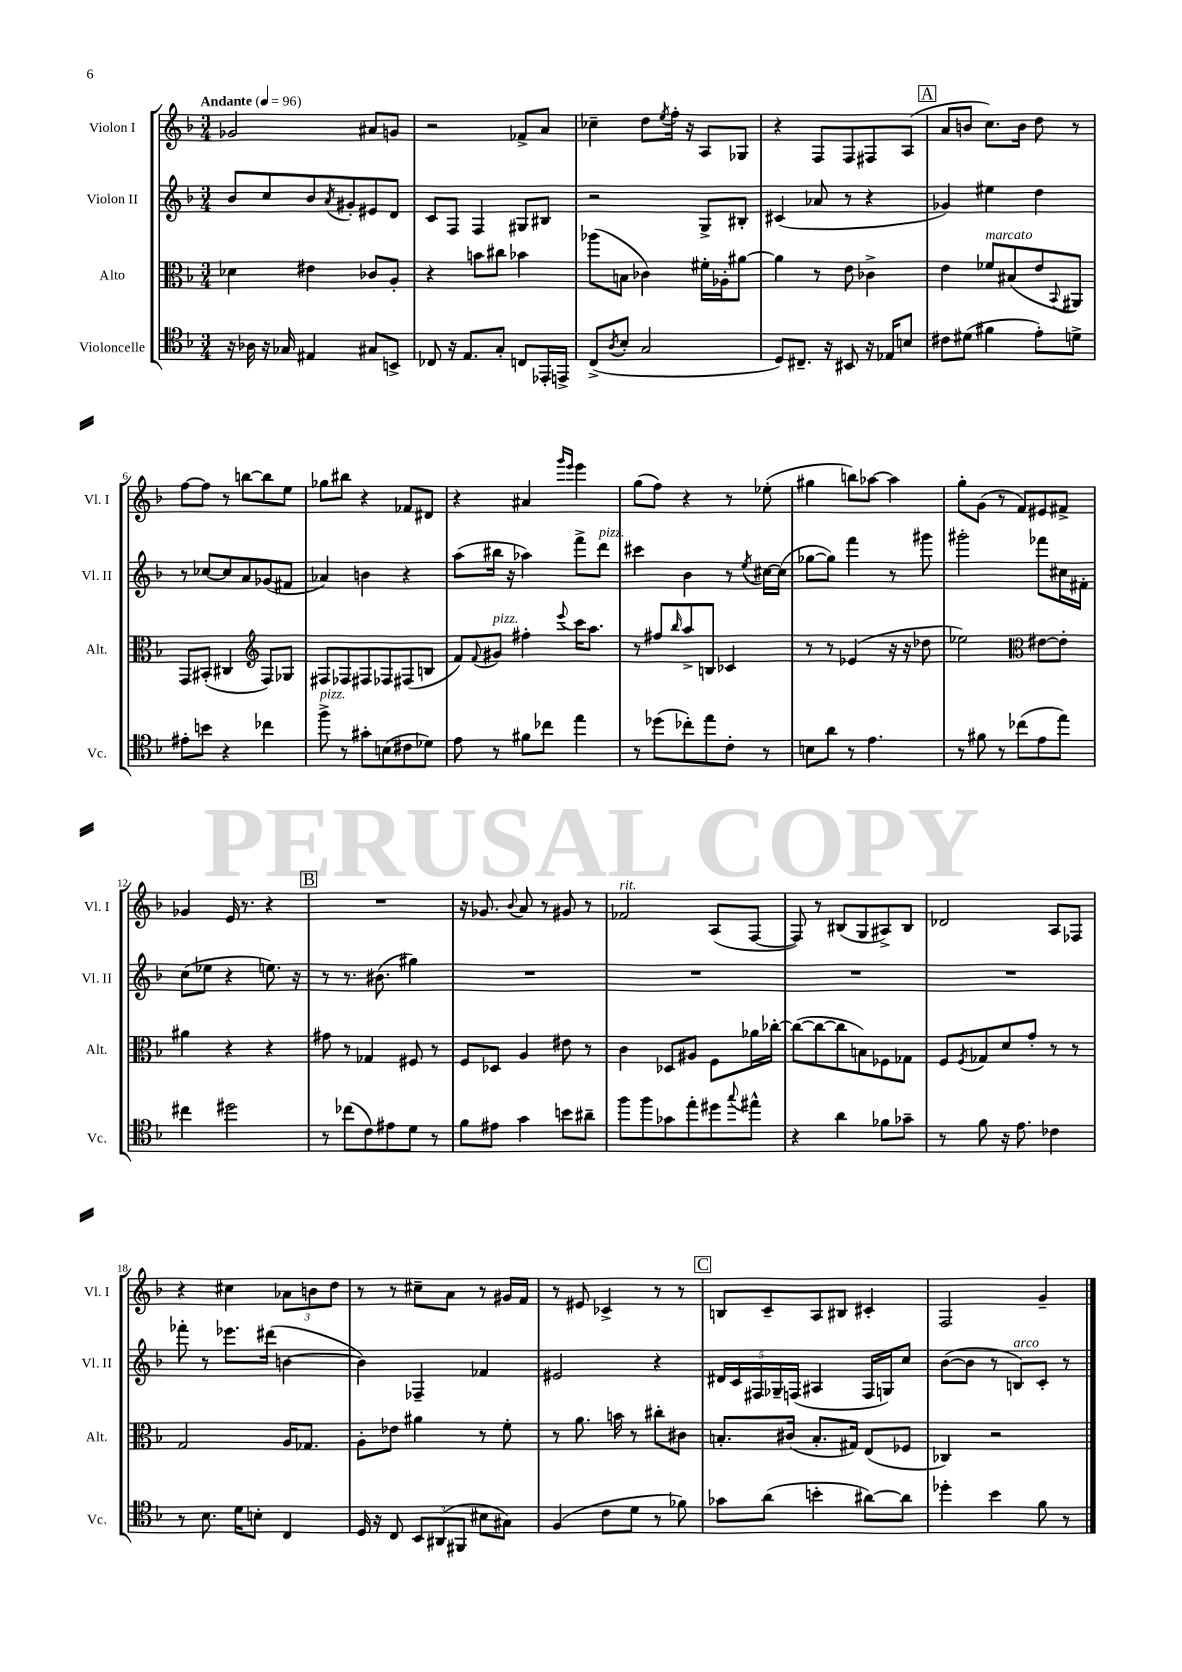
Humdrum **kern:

**kern	**kern	**kern	**kern
*staff4	*staff3	*staff2	*staff1
*clefC4	*clefC3	*clefG2	*clefG2
*k[b-]	*k[b-]	*k[b-]	*k[b-]
*M3/4	*M3/4	*M3/4	*M3/4
*MM96	*MM96	*MM96	*MM96
16r	4d-	8b-	2g-
16A-	.	.	.
16r	.	8cc	.
16G-	.	.	.
4E#	4e#	8b-	.
.	.	8qa	.
.	.	8g#'	.
8G#	8c-	8e#	8a#
8BB^	8A'	8d	8g
=	=	=	=
8C-	4r	8c	2r
16r	.	8F	.
8.E	.	.	.
.	8b	4F	.
8G'	8cc#	.	.
8C	4b-	8G#	8f-^
16EE-'	.	8B#	8a
16EE^	.	.	.
=	=	=	=
(8C^	(8aa-	2r	4cc-~
8qA	.	.	.
8B-'	8B	.	.
2G	4c-)	.	8dd
.	.	.	8qee
.	.	.	16ff'
.	.	.	16r
.	16f#'	8G^	8A
.	16A-'	.	.
.	[8a#	8B#'	8G-
=	=	=	=
8D)	4a#]	(4c#	4r
8.C#~	.	.	.
.	8r	8a-	8F
16r	.	.	.
8BB#	8e	8r	8F
16r	4c-^	4r	8F#
16E-	.	.	.
8B	.	.	(8A
=	=	=	=
8c#	4e	4g-)	8a
(8d#	.	.	8b
4f#	8f-	4ee#	8.cc)
.	(8B#	.	.
.	.	.	16b
8e')	8e	4dd	8dd
.	8qqBB-	.	.
8d^	8AA#)	.	8r
=	=	=	=
8e#'	8GG	8r	[8ff
8b	(8BB#'	[8cc-	8ff]
4r	4C#	8cc-]	8r
.	.	8a	[8bb
*	*clefG2	*	*
4cc-	8F)	(8g-	8bb]
.	8G-	8f#	8ee
=	=	=	=
8ff^	8F#	4a-)	8gg-
8r	8F-	.	8bb#
8g#'	8F#	4b	4r
(8B	8F-	.	.
8c#	(8F#	4r	8f-
8d-)	8B	.	8d#
=	=	=	=
8e	8f)	(8aa	4r
.	8qqf	.	.
8r	8g#	16bb#	.
.	.	16r	.
8f#	4ff#'	4aa-)	4a#
8cc-	.	.	.
.	.	.	16qqggg
.	8qqeee	.	16qqeee
4ee	16ccc	8fff^	4eee
.	8.aa	.	.
.	.	8ddd	.
=	=	=	=
8r	8r	4ccc#	(8gg
(8dd-	8ff#	.	8ff)
.	16qqbb-	.	.
8cc-')	8aa^	4b-	4r
8ee	8B	.	.
8c'	4c-	8r	8r
.	.	8qee	.
8r	.	[16cc#	(8ee-'
.	.	(16cc#]	.
=	=	=	=
8B	8r	[8gg-	4gg#
8a	8r	8gg-])	.
8r	(4e-	4fff	8bb)
4.e	.	.	[8aa-
.	16r	8r	4aa-]
.	16r	.	.
.	8dd-	8ggg#	.
=	=	=	=
8r	2ee-)	2ggg#'	8gg'
8f#	.	.	(8g
8r	.	.	8r
(8cc-	.	.	8f)
*	*clefC3	*	*
8e	[8e#	8fff-	8e#
8ee)	8e#']	16cc#	8f#^
.	.	16f#'	.
=	=	=	=
4cc#	4a#	(8cc	4g-
.	.	8ee-	.
2dd#	4r	4r	16e
.	.	.	8.r
.	4r	8.ee)	4r
.	.	16r	.
=	=	=	=
8r	8g#	8r	2.r
(8cc-	8r	8.r	.
8c)	4G-	.	.
.	.	(8.b#	.
8e#	.	.	.
8d	8F#	4gg#)	.
8r	8r	.	.
=	=	=	=
8f	8F	2.r	16r
.	.	.	8.g-
8e#	8D-	.	.
.	.	.	8qqb-
4g	4A	.	8a
.	.	.	8r
8b	8e#	.	8g#
8a#~	8r	.	8r
=	=	=	=
8ff	4c	2.r	2f-
8ff	.	.	.
8g-	8D-	.	.
8ee'	8A#	.	.
8dd#	8F	.	(8A
8qqgg	.	.	.
8ee#^^	16a-	.	[8F
.	[16cc-'	.	.
=	=	=	=
4r	(8cc-_	2.r	8F])
.	8cc-_	.	8r
4a	8cc-]	.	(8B#
.	8B)	.	8G
8f-	8F-	.	8A#^)
8g-~	8G-	.	8B#
=	=	=	=
8r	8F	2.r	2d-
.	8qF	.	.
8f	8G-	.	.
16r	8d	.	.
8.e	.	.	.
.	8g'	.	.
4c-	8r	.	8A
.	8r	.	8F-
=	=	=	=
8r	2G	8fff-'	4r
8.B-	.	8r	.
.	.	8.eee-	4cc#
16d	.	.	.
8B'	.	.	.
.	.	(16ddd#	.
4C	16A	[4b	12a-
.	8.G-	.	.
.	.	.	12b
.	.	.	12dd
=	=	=	=
16D	8A'	4b])	8r
16r	.	.	.
8C	8e-	.	8r
12BB-	4a#	4F-~	8cc#~
(12AA#	.	.	.
.	.	.	8a
12FF#	.	.	.
8B#	8r	4f-	8r
8G#)	8f'	.	16g#
.	.	.	16f
=	=	=	=
(4F	8r	2e#	8r
.	8.a	.	8e#
8c	.	.	4c-^
.	16b	.	.
8d	8r	.	.
8r	8cc#'	4r	8r
8f-)	8c#	.	8r
=	=	=	=
8g-	8.B'	20d#	8B
.	.	20c	.
.	.	20F#	.
(8a	.	.	8c~
.	.	20G-~	.
.	(16c#	.	.
.	.	(20F	.
4b'	8.B'	4A#	8A
.	.	.	8B#
.	16G#)	.	.
[8a#)	(8E	16F	4c#'
.	.	16G)	.
8a#]	8F-	8cc	.
=	=	=	=
4dd-'	4C-)	([8b-	2F
.	.	8b-]	.
4b-	2r	8r	.
.	.	8B)	.
8f	.	8c'	4g~
8r	.	8r	.
==	==	==	==
*-	*-	*-	*-
